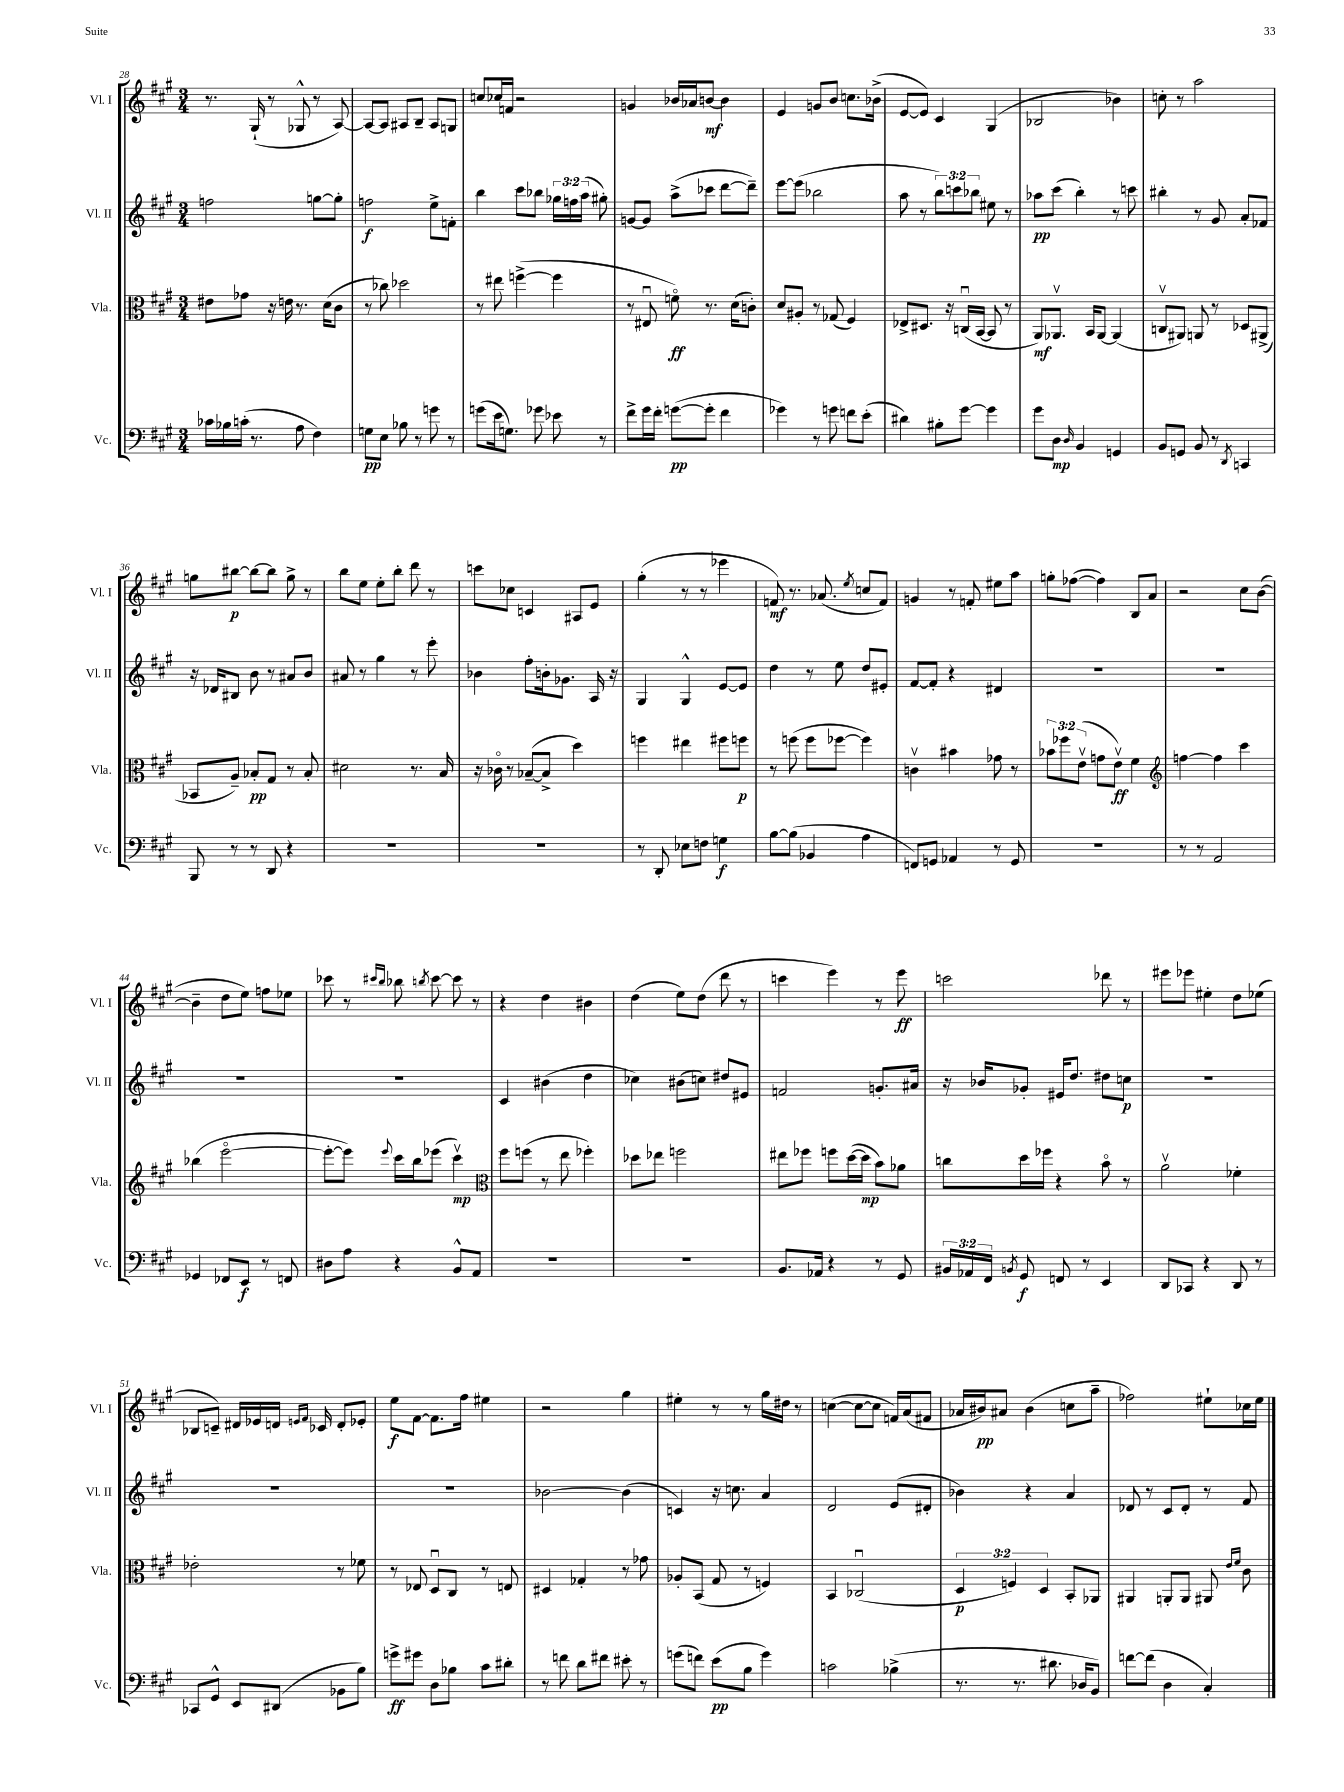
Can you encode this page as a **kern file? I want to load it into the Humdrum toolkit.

**kern	**dynam	**kern	**dynam	**kern	**dynam	**kern	**dynam
*part4	*part4	*part3	*part3	*part2	*part2	*part1	*part1
*staff4	*staff4	*staff3	*staff3	*staff2	*staff2	*staff1	*staff1
*I"Vc.	*	*I"Vla.	*	*I"Vl. II	*	*I"Vl. I	*
*I'Vc.	*	*I'Vla.	*	*I'Vl. II	*	*I'Vl. I	*
*clefF4	*	*clefC3	*	*clefG2	*	*clefG2	*
*k[f#c#g#]	*	*k[f#c#g#]	*	*k[f#c#g#]	*	*k[f#c#g#]	*
*M3/4	*	*M3/4	*	*M3/4	*	*M3/4	*
=28	=28	=28	=28	=28	=28	=28	=28
16c-X\LL	.	8e#X\L	.	2ffn\	.	8.r	.
16B-X\	.	.	.	.	.	.	.
(16cn'\JJ	.	8g-X\J	.	.	.	.	.
8.r	.	.	.	.	.	(16G#`/	.
.	.	16r	.	.	.	8r	.
.	.	16en\	.	.	.	.	.
8A\	.	8.r	.	.	.	8G-X^^/	.
4F#\)	.	.	.	[8ggn\L	.	8r	.
.	.	(16d\KL	.	.	.	.	.
.	.	8c#\J	.	8gg'\J]	.	[8A/)	.
=29	=29	=29	=29	=29	=29	=29	=29
8Gn\L	pp	8r	.	2ffn\	f	8A/L_	.
8E\J	.	8cc-X\)	.	.	.	8A/J]	.
8B-X\	.	2dd-X\	.	.	.	8A#X/L	.
8r	.	.	.	.	.	8B~/J	.
8gn\	.	.	.	8ee^\L	.	8A#/L	.
8r	.	.	.	8fn'\J	.	8Gn/J	.
=30	=30	=30	=30	=30	=30	=30	=30
(8gn\L	.	8r	.	4bb\	.	8ccn/L	.
16e\k	.	8ee#X\	.	.	.	16cc-X/L	.
8.Gn\J)	.	.	.	.	.	16fn/JJ	.
.	.	([4ffn^\	.	8ccc#\L	.	2r	.
8g-X\	.	.	.	8bb-X\J	.	.	.
8e-X\	.	4ff\]	.	24gg-X\LL	.	.	.
.	.	.	.	24ffn\	.	.	.
.	.	.	.	(24aa\JJ	.	.	.
8r	.	.	.	8gg#X'\)	.	.	.
=31	=31	=31	=31	=31	=31	=31	=31
8f#^\L	.	8r	.	[8gn/L	.	4gn/	.
16g#\L	.	8E#Xu/	.	8g/J]	.	.	.
16f#'\JJ	.	.	.	.	.	.	.
([8gn\L	pp	8fn\)	ff	(8aa^\L	.	16b-X/LL	.
.	.	.	.	.	.	16a-X/J	.
8g'\J]	.	8.r	.	8ccc-X\J	.	[8bn/J	mf
4f#\	.	.	.	[8ddd\L	.	4b\]	.
.	.	(16d\KL	.	.	.	.	.
.	.	8cn'\J)	.	8ddd~\J])	.	.	.
=32	=32	=32	=32	=32	=32	=32	=32
4g-X\)	.	8d/L	.	[8eee\L	.	4e/	.
.	.	8A#X'/J	.	(8eee\J]	.	.	.
8r	.	8r	.	2bb-X\	.	8gn/L	.
8gn\	.	(8G-X/	.	.	.	8b/J	.
8fn\L	.	4F#/)	.	.	.	8.ccn\L	.
(8e'\J	.	.	.	.	.	.	.
.	.	.	.	.	.	(16b-X^\Jk	.
=33	=33	=33	=33	=33	=33	=33	=33
4d#X\)	.	8E-X^/L	.	8aa\	.	[8e/L	.
.	.	8.D#X/J	.	8r	.	8e/J])	.
8B#X'\L	.	.	.	12bb\L)	.	4c#/	.
.	.	16r	.	.	.	.	.
.	.	.	.	12cccn\	.	.	.
[8g#\J	.	(16Cnu/LL	.	.	.	.	.
.	.	.	.	12bb-X\J	.	.	.
.	.	[16BB/JJ	.	.	.	.	.
4g#\]	.	8BB/]	.	8ee#X\	.	(4G#/	.
.	.	8r	.	8r	.	.	.
=34	=34	=34	=34	=34	=34	=34	=34
8g#\L	.	8AA/L)	mf	8aa-X\L	pp	2B-X/	.
8D\J	mp	8.AA-Xv/J	.	(8ccc#\J	.	.	.
16qqD/	.	.	.	.	.	.	.
4BB/	.	.	.	4bb'\)	.	.	.
.	.	16BB/KL	.	.	.	.	.
.	.	[8AA-/J	.	.	.	.	.
4GGn/	.	(4AA-/]	.	8r	.	4b-X\)	.
.	.	.	.	8cccn\	.	.	.
=35	=35	=35	=35	=35	=35	=35	=35
8BB/L	.	8Cnv/L	.	4bb#X'\	.	8ccn'\	.
8GGn/J	.	8AA#X/J)	.	.	.	8r	.
8BB/	.	8AAn/	.	8r	.	2aa\	.
8r	.	8r	.	8g#/	.	.	.
8qDD/	.	.	.	.	.	.	.
4CCn/	.	8D-X/L	.	8a'/L	.	.	.
.	.	(8AA#X^/J	.	8f-X/J	.	.	.
!!LO:LB:g=z
=36	=36	=36	=36	=36	=36	=36	=36
8BBB/	.	8BB-X/L	.	16r	.	8ggn\L	.
.	.	.	.	16d-X/KL	.	.	.
8r	.	8A~/J)	.	8B#X/J	.	[8bb#X\J	p
8r	.	8B-X'/L	pp	8b\	.	8bb#\L_	.
8DD/	.	8G#/J	.	8r	.	8bb#\J]	.
4r	.	8r	.	8a#X/L	.	8gg^\	.
.	.	8B-'/	.	8b/J	.	8r	.
=37	=37	=37	=37	=37	=37	=37	=37
2.r	.	2d#X\	.	8a#X/	.	8bb\L	.
.	.	.	.	8r	.	8ee\J	.
.	.	.	.	4gg#\	.	8ee'\L	.
.	.	.	.	.	.	8bb'\J	.
.	.	8.r	.	8r	.	8ddd\	.
.	.	.	.	8eee'\	.	8r	.
.	.	16B/	.	.	.	.	.
=38	=38	=38	=38	=38	=38	=38	=38
2.r	.	16r	.	4b-X\	.	8cccn\L	.
.	.	16c-X\	.	.	.	.	.
.	.	8r	.	.	.	8cc-X\J	.
.	.	([8B-X~/L	.	8ff#'\L	.	4cn/	.
.	.	8B-^/J]	.	16bn'\k	.	.	.
.	.	.	.	8.g-X\J	.	.	.
.	.	4dd\)	.	.	.	8A#X/L	.
.	.	.	.	16A/	.	8e/J	.
.	.	.	.	16r	.	.	.
=39	=39	=39	=39	=39	=39	=39	=39
8r	.	4ffn\	.	4G#/	.	(4gg#'\	.
8DD'/	.	.	.	.	.	.	.
8E-X\L	.	4ee#X\	.	4G#^^/	.	8r	.
8Fn\J	.	.	.	.	.	8r	.
4Gn\	f	8ff#X\L	.	[8e/L	.	4eee-X\	.
.	.	8ffn\J	p	8e/J]	.	.	.
=40	=40	=40	=40	=40	=40	=40	=40
[8B\L	.	8r	.	4dd\	.	8fn/)	mf
(8B\J]	.	(8ffn\	.	.	.	8.r	.
4BB-X/	.	8ff\L	.	8r	.	.	.
.	.	.	.	.	.	(8.a-X/	.
.	.	[8ff-X\J	.	8ee\	.	.	.
.	.	.	.	.	.	8qee/	.
4A\	.	4ff-\])	.	8dd/L	.	8ccn/L	.
.	.	.	.	8e#X'/J	.	8f/J)	.
=41	=41	=41	=41	=41	=41	=41	=41
8FFn/L)	.	4cnv\	.	[8f#/L	.	4gn/	.
8GGn/J	.	.	.	8f#'/J]	.	.	.
4AA-X/	.	4b#X\	.	4r	.	8r	.
.	.	.	.	.	.	8fn'/	.
8r	.	8g-X\	.	4d#X/	.	8ee#X\L	.
8GG/	.	8r	.	.	.	8aa\J	.
=42	=42	=42	=42	=42	=42	=42	=42
2.r	.	12b-X\L	.	2.r	.	8ggn'\L	.
.	.	12ff-X\	.	.	.	.	.
.	.	.	.	.	.	([8ff-X\J	.
.	.	(12ev\J	.	.	.	.	.
.	.	8gn\L	.	.	.	4ff-\])	.
.	.	8ev\J)	ff	.	.	.	.
.	.	4f#\	.	.	.	8B/L	.
.	.	.	.	.	.	8a/J	.
=43	=43	=43	=43	=43	=43	=43	=43
*	*	*clefG2	*	*	*	*	*
8r	.	[4ffn\	.	2.r	.	2r	.
8r	.	.	.	.	.	.	.
2AA/	.	4ff\]	.	.	.	.	.
.	.	4ccc#\	.	.	.	8cc#\L	.
.	.	.	.	.	.	([8b\J	.
!!LO:LB:g=z
=44	=44	=44	=44	=44	=44	=44	=44
4GG-X/	.	(4bb-X\	.	2.r	.	4b~\]	.
8FF-X/L	.	[2eee\	.	.	.	8dd\L	.
8EE/J	f	.	.	.	.	8ee\J)	.
8r	.	.	.	.	.	8ffn\L	.
8FFn/	.	.	.	.	.	8ee-X\J	.
=45	=45	=45	=45	=45	=45	=45	=45
8D#X\L	.	8eee'\L_	.	2.r	.	8ccc-X\	.
8A\J	.	8eee\J])	.	.	.	8r	.
.	.	.	.	.	.	16qqccc#X/LL	.
.	.	8qqeee/	.	.	.	16qqbb/JJ	.
4r	.	16ccc#\LL	.	.	.	8bb-X\	.
.	.	16bb\J	.	.	.	.	.
.	.	.	.	.	.	8qbbn/	.
.	.	(8eee-X\J	.	.	.	[8ccc#\	.
8BB^^/L	.	4ccc#v\)	mp	.	.	8ccc#\]	.
8AA/J	.	.	.	.	.	8r	.
=46	=46	=46	=46	=46	=46	=46	=46
*	*	*clefC3	*	*	*	*	*
2.r	.	8ff#\L	.	4c#/	.	4r	.
.	.	(8ffn\J	.	.	.	.	.
.	.	8r	.	(4b#X\	.	4dd\	.
.	.	8ee\	.	.	.	.	.
.	.	4ff-X'\)	.	4dd\	.	4b#X\	.
=47	=47	=47	=47	=47	=47	=47	=47
2.r	.	8dd-X\L	.	4cc-X\)	.	(4dd\	.
.	.	8ee-X\J	.	.	.	.	.
.	.	2ffn\	.	(8b#X\L	.	8ee\L)	.
.	.	.	.	8ccn\J)	.	(8dd\J	.
.	.	.	.	8dd#X/L	.	8ddd\	.
.	.	.	.	8e#X/J	.	8r	.
=48	=48	=48	=48	=48	=48	=48	=48
8.BB/L	.	8ee#X\L	.	2fn/	.	4cccn\	.
.	.	8ff-X\J	.	.	.	.	.
16AA-X/Jk	.	.	.	.	.	.	.
4r	.	8ffn\L	.	.	.	4eee\)	.
.	.	([16dd\L	.	.	.	.	.
.	.	16dd\JJ]	mp	.	.	.	.
8r	.	8b\L)	.	8.gn'/L	.	8r	.
8GG#/	.	8a-X\J	.	.	.	8eee\	ff
.	.	.	.	16a#X/Jk	.	.	.
=49	=49	=49	=49	=49	=49	=49	=49
24BB#X/LL	.	8ccn\L	.	16r	.	2cccn\	.
24AA-X/	.	.	.	.	.	.	.
.	.	.	.	16b-X/KL	.	.	.
24FF#/JJ	.	.	.	.	.	.	.
8qBBn/	.	.	.	.	.	.	.
8GG#/	f	16dd\L	.	8g-X'/J	.	.	.
.	.	16ff-X\JJ	.	.	.	.	.
8FFn/	.	4r	.	16e#X/KL	.	.	.
.	.	.	.	8.dd/J	.	.	.
8r	.	.	.	.	.	.	.
4EE/	.	8b\	.	8dd#X\L	.	8ddd-X\	.
.	.	8r	.	8ccn\J	p	8r	.
=50	=50	=50	=50	=50	=50	=50	=50
8DD/L	.	2av\	.	2.r	.	8eee#X\L	.
8CC-X/J	.	.	.	.	.	8eee-X\J	.
4r	.	.	.	.	.	4ee#X'\	.
8DD/	.	4f-X'\	.	.	.	8dd\L	.
8r	.	.	.	.	.	(8ee-X\J	.
!!LO:LB:g=z
=51	=51	=51	=51	=51	=51	=51	=51
8CC-X/L	.	2e-X'\	.	2.r	.	8B-X/L	.
8GG#^^/J	.	.	.	.	.	8cn~/J)	.
8EE/L	.	.	.	.	.	16d#X/LL	.
.	.	.	.	.	.	16e-X/	.
(8DD#X/J	.	.	.	.	.	16dn/JJ	.
.	.	.	.	.	.	16qqen/LL	.
.	.	.	.	.	.	16qqf#/JJ	.
.	.	.	.	.	.	16c-X/	.
8BB-X\L	.	8r	.	.	.	8d'/L	.
8B\J)	.	8f-X\	.	.	.	8e-X'/J	.
=52	=52	=52	=52	=52	=52	=52	=52
8gn^\L	ff	8r	.	2.r	.	8ee\L	f
8g#X\J	.	8E-X/	.	.	.	[8f#\J	.
8D\L	.	8Du/L	.	.	.	8.f#\L]	.
8B-X\J	.	8C#/J	.	.	.	.	.
.	.	.	.	.	.	16ff#\Jk	.
8c#\L	.	8r	.	.	.	4ee#X\	.
8d#X'\J	.	8En/	.	.	.	.	.
=53	=53	=53	=53	=53	=53	=53	=53
8r	.	4D#X/	.	[2b-X\	.	2r	.
8fn\	.	.	.	.	.	.	.
8d\L	.	4G-X'/	.	.	.	.	.
8f#X\J	.	.	.	.	.	.	.
8e#X'\	.	8r	.	(4b-\]	.	4gg#\	.
8r	.	8g-X\	.	.	.	.	.
=54	=54	=54	=54	=54	=54	=54	=54
(8gn\L	.	8A-X'/L	.	4cn/)	.	4ee#X'\	.
8fn\J)	.	(8BB/J	.	.	.	.	.
(8e\L	pp	8G#/	.	16r	.	8r	.
.	.	.	.	8.ccn\	.	.	.
8B\J	.	8r	.	.	.	8r	.
4g\)	.	4Fn/)	.	4a/	.	16gg#\LL	.
.	.	.	.	.	.	16dd#X\JJ	.
.	.	.	.	.	.	8r	.
=55	=55	=55	=55	=55	=55	=55	=55
2cn\	.	4BB/	.	2d/	.	([4ccn\	.
.	.	(2C-Xu/	.	.	.	8cc\L_	.
.	.	.	.	.	.	8cc\J]	.
(4B-X^\	.	.	.	(8e/L	.	16fn/LL)	.
.	.	.	.	.	.	(16a/J	.
.	.	.	.	8d#X'/J	.	8f#X/J	.
=56	=56	=56	=56	=56	=56	=56	=56
8.r	.	6D/	p	4b-X\)	.	16a-X/LL	.
.	.	.	.	.	.	16b#X/J)	pp
.	.	.	.	.	.	8a#X/J	.
.	.	6Fn/)	.	.	.	.	.
8.r	.	.	.	.	.	.	.
.	.	.	.	4r	.	(4b#\	.
.	.	6D/	.	.	.	.	.
8.d#X\	.	.	.	.	.	.	.
.	.	8BB'/L	.	4a/	.	8ccn\L	.
16D-X/KL	.	.	.	.	.	.	.
8BB/J)	.	8AA-X/J	.	.	.	8aa~\J	.
=57	=57	=57	=57	=57	=57	=57	=57
[8fn\L	.	4AA#X/	.	8d-X/	.	2ff-X\)	.
(8f\J]	.	.	.	8r	.	.	.
4D\	.	8AAn'/L	.	8c#/L	.	.	.
.	.	8AA/J	.	8d-'/J	.	.	.
4C#'/)	.	8AA#X/	.	8r	.	8ee#X`\L	.
.	.	16qqe/LL	.	.	.	.	.
.	.	16qqf#/JJ	.	.	.	.	.
.	.	8c#\	.	8f#/	.	16cc-X\L	.
.	.	.	.	.	.	16ee#\JJ	.
==	==	==	==	==	==	==	==
*-	*-	*-	*-	*-	*-	*-	*-
